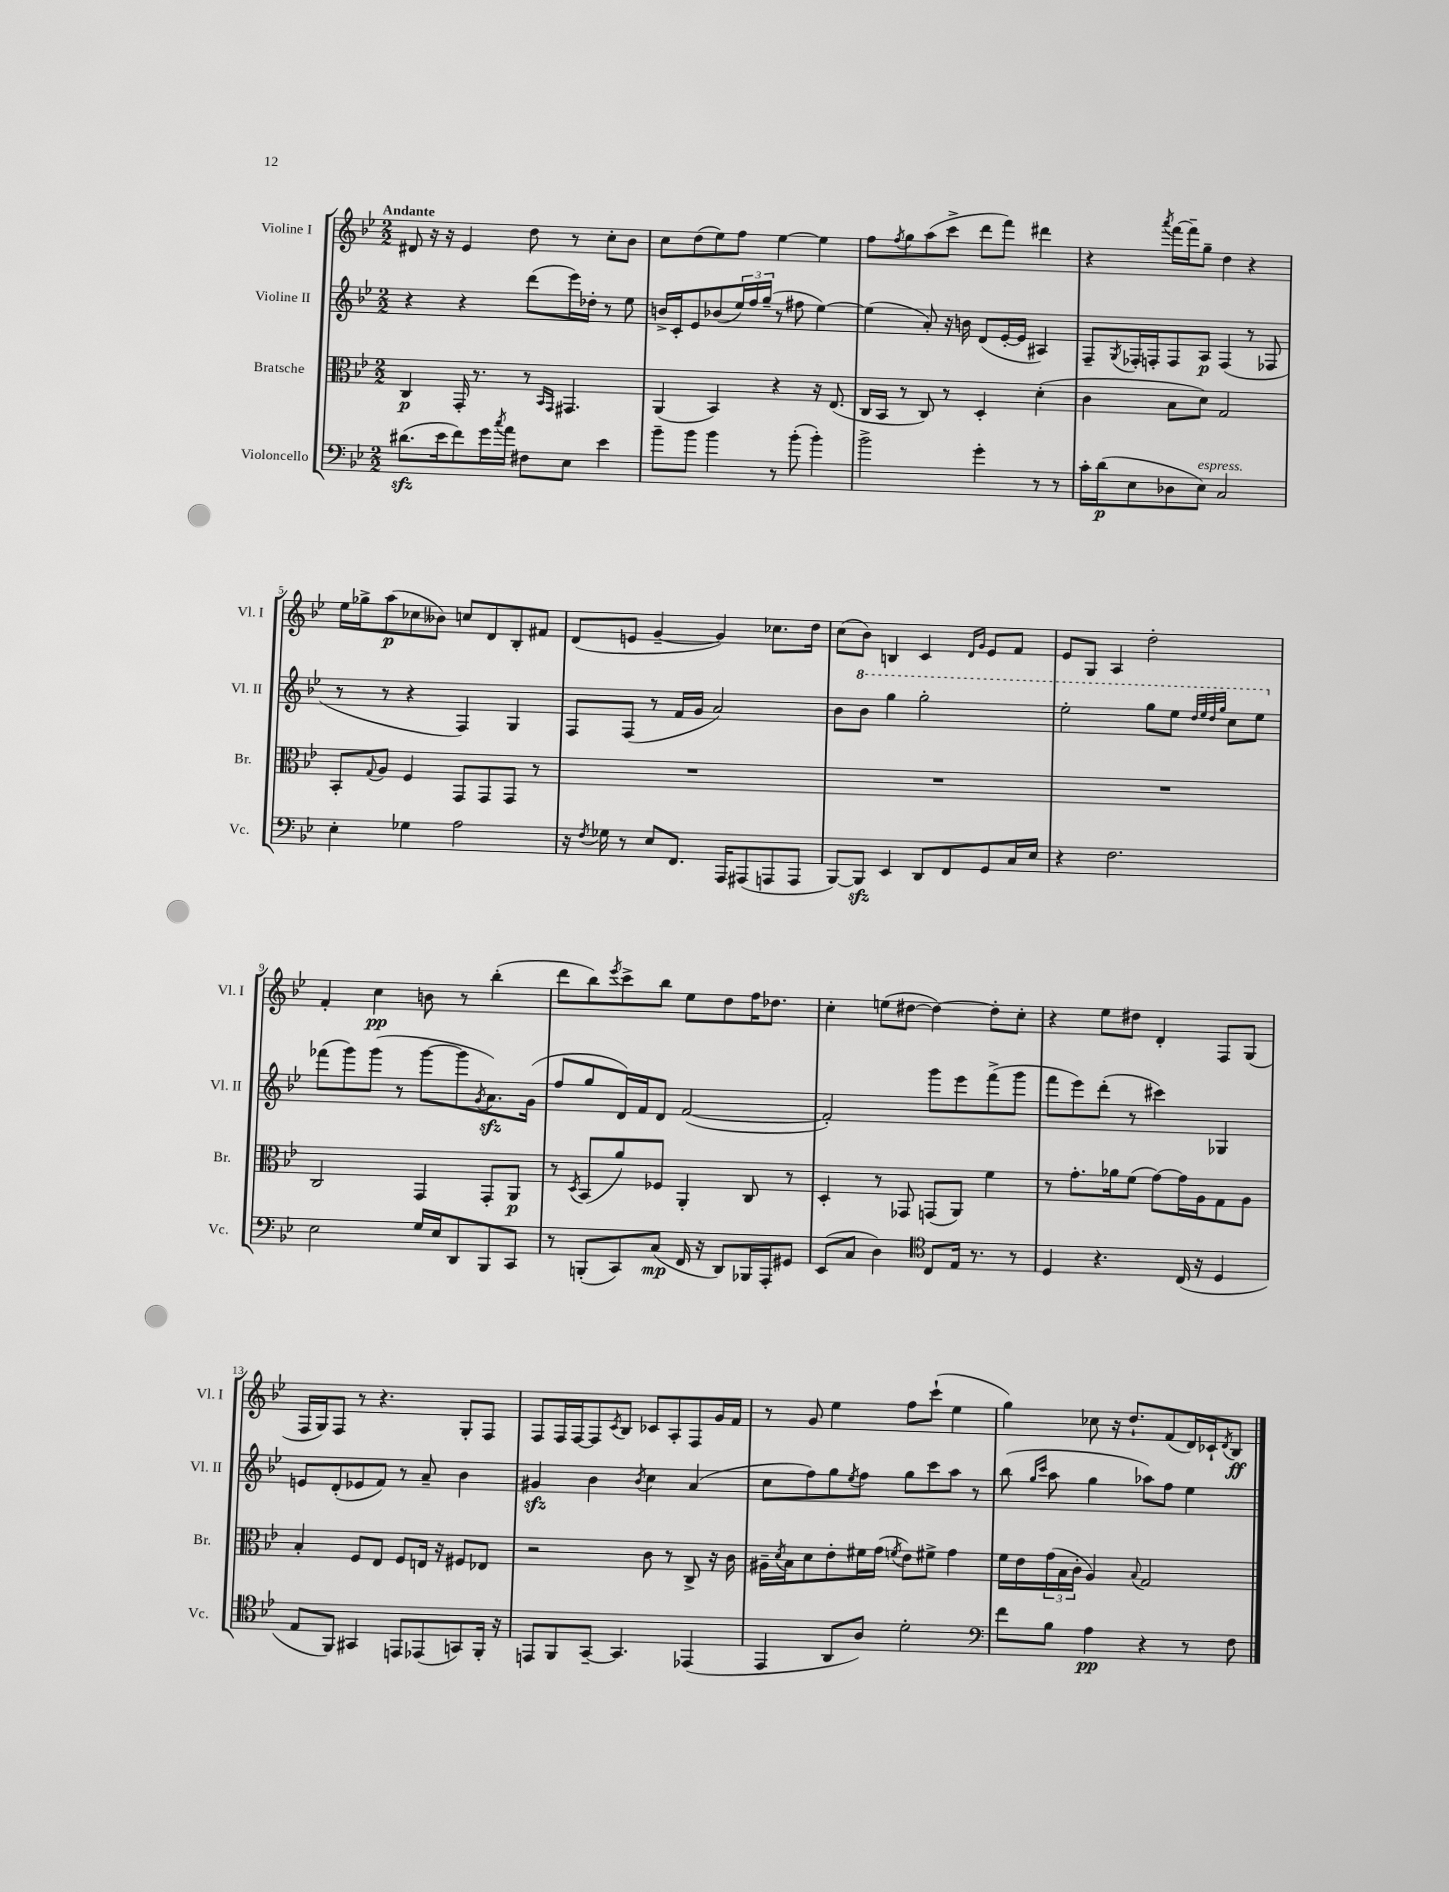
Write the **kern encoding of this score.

**kern	**kern	**kern	**kern
*staff4	*staff3	*staff2	*staff1
*clefF4	*clefC3	*clefG2	*clefG2
*k[b-e-]	*k[b-e-]	*k[b-e-]	*k[b-e-]
*M2/2	*M2/2	*M2/2	*M2/2
(8.d#\L	4C/	4r	8d#/
.	.	.	16r
16e-\k	.	.	16r
8f\)	16GG'/	4r	4e-/
.	8.r	.	.
16g\L	.	.	.
8qcc/	.	.	.
16a\JJ	.	.	.
8F#\L	8r	(8ddd\L	8dd\
.	16qqBB-/LL	.	.
.	16qqGG/JJ	.	.
8E-\J	4.GG#/	16eee-\L)	8r
.	.	16dd-'\JJ	.
4e-\	.	8r	8cc'\L
.	.	8ee-\	8b-\J
=	=	=	=
8b-~\L	(4AA/	16b^/LL	8cc\L
.	.	16c'/J	.
8b-\J	.	8e-/	(8dd\
4b-\	4BB-/)	(8b-/	8ee-\)
.	.	24ee-/L)	8ff\J
.	.	24ff/	.
.	.	(24gg~/JJ	.
8r	4r	8r	[4ee-\
(8b-'\	.	8ff#\	.
4b-'\)	16r	[4ee-\)	4ee-\]
.	(8.E-/	.	.
=	=	=	=
2b-^\	16C/LL	(4ee-\]	8ff\L
.	16BB-/JJ	.	.
.	.	.	8qff/
.	8r	.	8gg\
.	8C/)	8a'/)	(8aa\
.	8r	16r	8ccc^\J
.	.	16b\	.
4g'\	4D'/	(8d/L	8ddd\L
.	.	[16e-'/L	8fff\J)
.	.	16e-/]JJ	.
8r	(4d'\	4A#/)	4ddd#\
8r	.	.	.
=	=	=	=
16c'\LL	4c\	8F~/L	4r
(16d\J	.	.	.
.	.	8qG/	.
8E-\	.	16F-'/L	.
.	.	16F'/J	.
.	.	.	8qaaa/
8D-\	8B-\L	8F/	[16fff\LL
.	.	.	16fff~\]J
8E-\J)	8d\J)	8A/J	8gg~\J
2C/	2G/	(4F/	4dd\
.	.	8r	4r
.	.	8F-/	.
=	=	=	=
4E-'\	8BB-'/L	8r	16ee-\LL
.	.	.	16gg-^\J
.	8qqG/	.	.
.	8A/J	8r	(8aa\
4G-\	4F/	4r	8cc-\
.	.	.	8b--\J)
2A\	8GG/L	4F/)	8cc/L
.	8GG/	.	8d/
.	8GG/J	4G/	8B-'/
.	8r	.	8f#/J
=	=	=	=
16r	1r	8F/L	(8d/L
8qF/	.	.	.
16G-\	.	.	.
8r	.	(8F/J	8e/J
8E-/L	.	8r	[4g~/
8.FF/J	.	16f/LL	.
.	.	16g/JJ	.
.	.	2a/)	4g/])
16AAA/LK	.	.	.
(8AAA#/	.	.	.
8AAA/	.	.	8.cc-\L
8AAA/J	.	.	.
.	.	.	16dd\Jk
=	=	=	=
[8BBB-/L)	1r	8b-\L	(8cc\L
8BBB-/]J	.	8bb-\J	8b-\J)
4EE-/	.	4ggg\	4B/
8DD/L	.	2ggg'\	4c/
8FF/	.	.	.
.	.	.	16qqd/LL
.	.	.	16qqg/JJ
8GG/	.	.	8e-/L
16C/L	.	.	8f/J
16E-/JJ	.	.	.
=	=	=	=
4r	1r	2eee-'\	8e-/L
.	.	.	8G/J
2.F\	.	.	4A/
.	.	8ggg\L	2dd'\
.	.	8eee-\J	.
.	.	32qqddd/LLL	.
.	.	32qqeee-/	.
.	.	32qqddd/	.
.	.	32qqggg/JJJ	.
.	.	8ccc\L	.
.	.	8eee-\J	.
=	=	=	=
2E-\	2C/	(8fff-\L	4f'/
.	.	8ggg\)	.
.	.	(8ggg\J	4cc\
.	.	8r	.
16G/LL	4GG/	[8ggg\L	8b\
16E-/J	.	.	.
8DD/	.	8ggg\]	8r
.	.	8qg/	.
8BBB-/	8GG'/L	8.a\)	(4bb-'\
8CC/J	8AA/J	.	.
.	.	(16g\Jk	.
=	=	=	=
8r	8r	8ff/L	8ddd\L
.	8qD/	.	.
(8BBB'/L	(8BB-/L	8gg/	8bb-\)
.	.	.	8qeee-/
8CC/)	8a/)	16d/L)	8ccc^\
.	.	16f/J	.
(8C/J	8F-/J	8d/J	8bb-\J
16FF/	4AA'/	([2f/	8ee-\L
16r	.	.	.
8DD/L)	.	.	8dd\
16BBB-/L	8C/	.	16ff\K
16AAA'/J	.	.	8.dd-\J
8GG#/J	8r	.	.
=	=	=	=
(8EE-/L	4D'/	2f'/])	4cc'\
8C/J	.	.	.
4D\)	8r	.	(8ee\L
.	8GG-/	.	[8dd#\J
*clefC4	*	*	*
8C/L	(8GG/L	8ggg\L	4dd#\_)
16E-/Jk	8AA/J)	8eee-\	.
8.r	.	.	.
.	4f\	(8fff^\	8dd#'\]L
8r	.	8ggg\J	8cc'\J
=	=	=	=
4D/	8r	8fff\L	4r
.	8.g'\L	8eee-\)	.
4.r	.	(8ddd'\J	8ee-\L
.	16a-\k	.	.
.	(8f\J	8r	8dd#\J
.	[8g\L)	4ccc#\)	4d'/
(16C/	16g\]L	.	.
16r	16A\J	.	.
4D/	8G\	4G-/	8F/L
.	8A\J	.	(8G/J
=	=	=	=
8E-/L	4B-'/	8e/L	16F/LL
.	.	.	16G/J)
8FF/J)	.	(8d'/	8F/J
4GG#/	8F/L	8e-/	8r
.	8E-/J	8f/J)	4.r
8EE/L	8F/L	8r	.
(8EE-/	16E/Jk	8a~/	.
.	16r	.	.
8GG/)	8F#/L	4b-\	8G'/L
16FF'/Jk	8E-/J	.	8F/J
16r	.	.	.
=	=	=	=
8EE/L	2r	4g#/	8F/L
8FF/	.	.	16F/L
.	.	.	[16F/J
[8GG~/J	.	4b-\	8F/]
.	.	.	8qc/
4.GG/]	.	.	8B-/J
.	.	8qb-/	.
.	8c\	4cc\	8c-/L
.	8r	.	8A'/
(4EE-/	8C^/	(4a/	8F/
.	16r	.	16g/L
.	16c\	.	16f/JJ
=	=	=	=
4EE-/	16A#~\LL	8cc\L	8r
.	8qd/	.	.
.	16B-\J	.	.
.	8d\	8ff\)	8g/
8AA/L	8e-'\	8gg\	4ee-\
.	.	8qee-/	.
8A/J)	16f#\L	8ff\J	.
.	(16g\JJ	.	.
.	8qf/	.	.
2d'\	8e-\L)	8gg\L	8ff\L
.	8f#^\J	8ccc\	(8ccc`\J
.	4g\	8aa\J	4ee-\
.	.	8r	.
=	=	=	=
*clefF4	*	*	*
8f\L	16f\LL	(8bb-\	4gg\)
.	16e-\	.	.
.	.	16qqgg/LL	.
.	.	16qqccc/JJ	.
8B-\J	(24g\	8aa\	.
.	24B-\	.	.
.	24c'\JJ	.	.
4A\	4A/)	4gg\	8cc-\
.	.	.	16r
.	.	.	8.dd`/L
.	8qqB-/	.	.
4r	2G/	8aa-\L)	.
.	.	8ff\J	(8f/
8r	.	4ee-\	16d/L)
.	.	.	16c-`/J
.	.	.	8qd/
8F\	.	.	8B-/J
==	==	==	==
*-	*-	*-	*-
